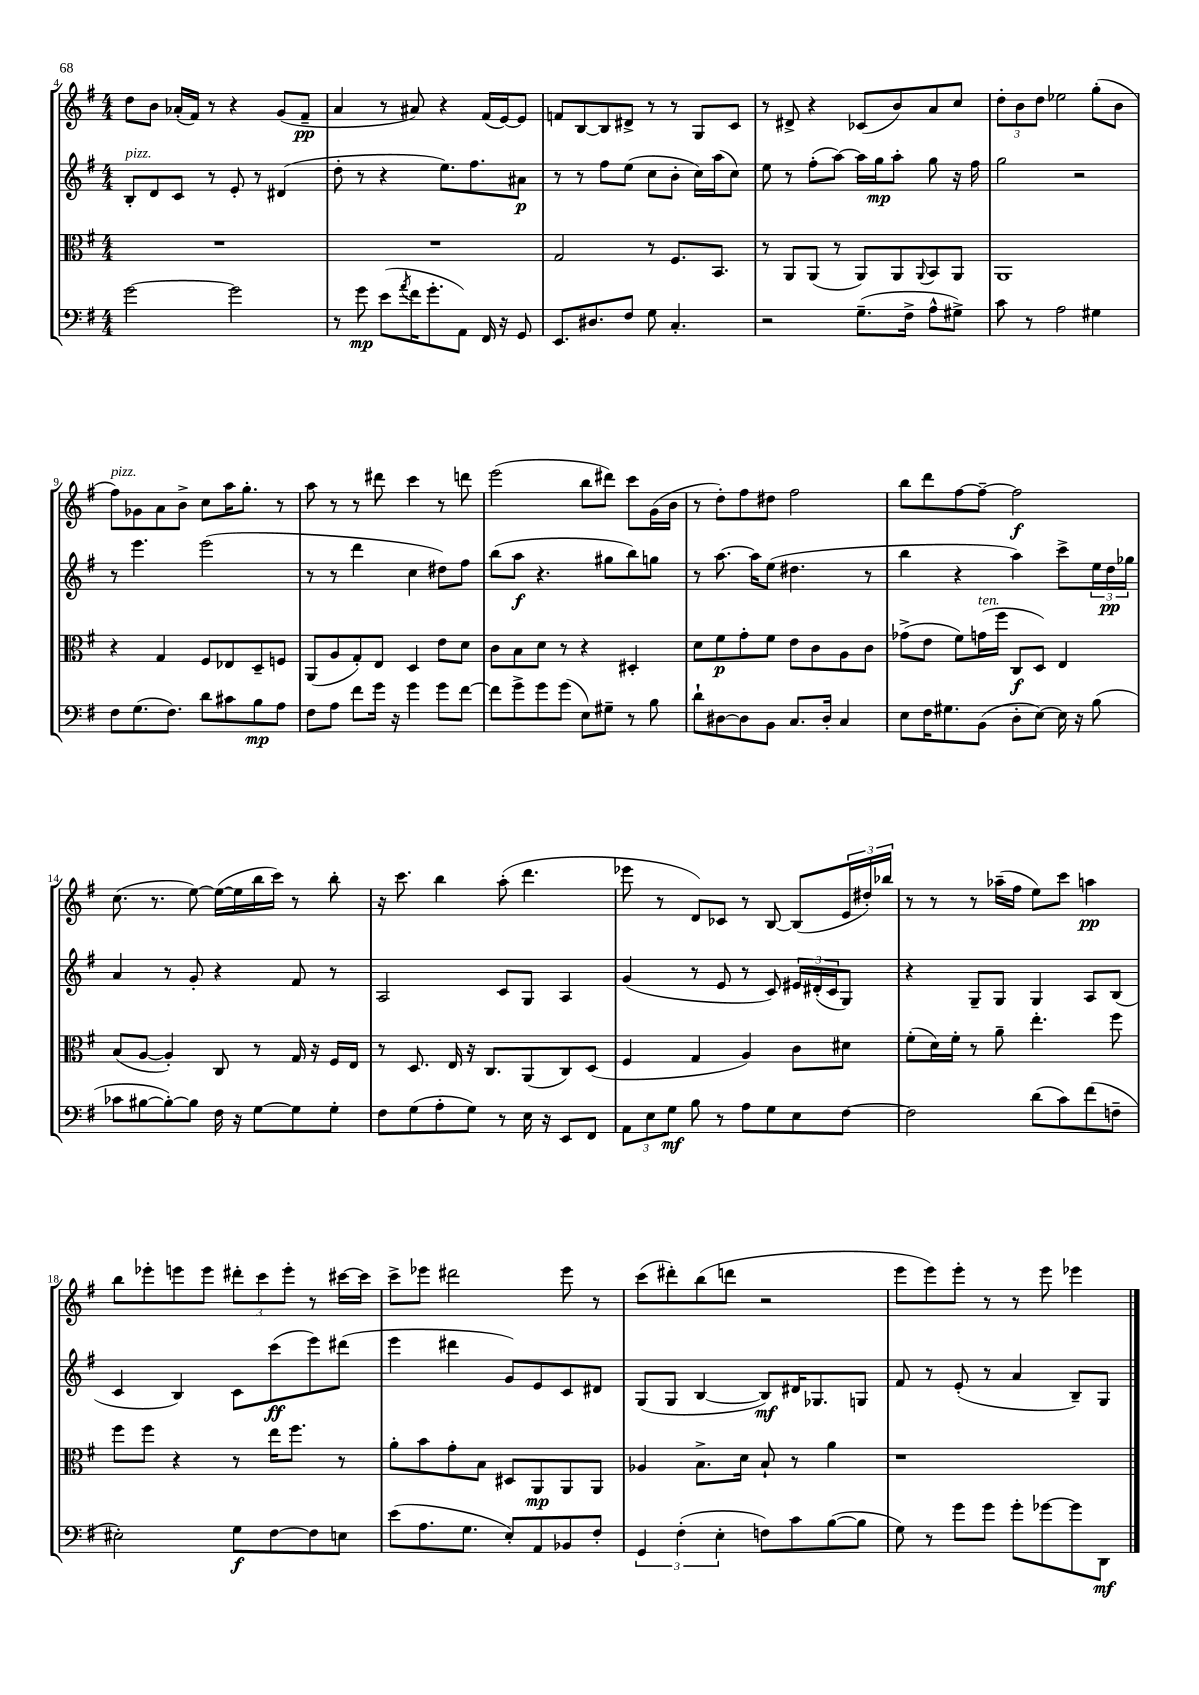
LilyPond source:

<<
\new StaffGroup <<
\new Staff = "s0" {
    \clef treble \key g \major \numericTimeSignature \time 4/4
    d''8 b'8 aes'16-.( fis'16) r8 r4 g'8( fis'8--\pp |
    a'4 r8 ais'8) r4 fis'16( e'16~) e'8 |
    f'8 b8~ b8 dis'8-> r8 r8 g8 c'8 |
    r8 dis'8-> r4 ces'8( b'8) a'8 c''8 |
    \tuplet 3/2 { d''8-. b'8 d''8 } ees''2 g''8-.( b'8 |
    fis''8^\markup { \italic "pizz." }) ges'8 a'8 b'8-> c''8 a''16 g''8.-. r8 |
    a''8 r8 r8 dis'''8 c'''4 r8 d'''8 |
    e'''2( b''8 dis'''8) c'''8 g'16( b'16 |
    r8 d''8-.) fis''8 dis''8 fis''2 |
    b''8 d'''8 fis''8~ fis''8~-- fis''2\f |
    c''8.( r8. e''8~) e''16~( e''16 b''16 c'''16) r8 b''8-. |
    r16 c'''8. b''4 a''8-.( d'''4. |
    ees'''8 r8 d'8) ces'8 r8 b8~ b8( \tuplet 3/2 { e'16 dis''16-.) bes''16 } |
    r8 r8 r8 aes''16--( fis''16 e''8) c'''8 a''4\pp |
    b''8 ees'''8-. e'''8 e'''8 \tuplet 3/2 { dis'''8-. c'''8 e'''8-. } r8 cis'''16~ cis'''16 |
    c'''8-> ees'''8 dis'''2 ees'''8 r8 |
    c'''8( dis'''8-.) b''8( d'''8 r2 |
    e'''8 e'''8) e'''8-. r8 r8 e'''8 ees'''4 \bar "|." |
}
\new Staff = "s1" {
    \clef treble \key g \major \numericTimeSignature \time 4/4
    b8-.^\markup { \italic "pizz." } d'8 c'8 r8 e'8-. r8 dis'4( |
    d''8-. r8 r4 e''8.) fis''8. ais'8\p |
    r8 r8 fis''8 e''8( c''8 b'8-. c''16) a''16( c''8) |
    e''8 r8 fis''8-.( a''8~) a''16 g''16\mp a''8-. g''8 r16 fis''16 |
    g''2 r2 |
    r8 e'''4. e'''2( |
    r8 r8 d'''4 c''4 dis''8) fis''8 |
    b''8( a''8\f r4. gis''8 b''8) g''8 |
    r8 a''8.~ a''16 e''8( dis''4. r8 |
    b''4 r4 a''4) c'''8-> \tuplet 3/2 { e''16 d''16\pp ges''16 } |
    a'4 r8 g'8-. r4 fis'8 r8 |
    a2 c'8 g8 a4 |
    g'4( r8 e'8 r8 c'8) \tuplet 3/2 { eis'16 dis'16-.( c'16 } g8) |
    r4 g8-- g8 g4 a8 b8( |
    c'4 b4) c'8 c'''8\ff( e'''8) dis'''8( |
    e'''4 dis'''4 g'8) e'8 c'8 dis'8 |
    g8( g8 b4~ b8\mf) dis'16 ges8. g8 |
    fis'8 r8 e'8-.( r8 a'4 b8--) g8 \bar "|." |
}
\new Staff = "s2" {
    \clef alto \key g \major \numericTimeSignature \time 4/4
    R1 |
    R1 |
    g2 r8 fis8. b,8. |
    r8 a,8 a,8( r8 a,8) a,8 \appoggiatura { a,8 } b,8 a,8 |
    a,1 |
    r4 g4 fis8 ees8 d8-- f8 |
    a,8( a8 g8-.) e8 d4 e'8 d'8 |
    c'8 b8 d'8 r8 r4 dis4-. |
    d'8 fis'8\p g'8-. fis'8 e'8 c'8 a8 c'8 |
    ges'8->( e'8 fis'8) g'16^\markup { \italic "ten." }( fis''16 c8\f d8) e4 |
    b8( a8~ a4-.) c8 r8 g16 r16 fis16 e16 |
    r8 d8. e16 r16 c8. a,8( c8) d8( |
    fis4 g4 a4) c'8 dis'8 |
    fis'8-.( d'16) fis'16-. r8 a'8-- e''4.-. fis''8 |
    fis''8 fis''8 r4 r8 e''16 fis''8. r8 |
    a'8-. b'8 g'8-. b8 dis8 a,8\mp a,8 a,8 |
    aes4 b8.-> d'16 b8-! r8 a'4 |
    r1 \bar "|." |
}
\new Staff = "s3" {
    \clef bass \key g \major \numericTimeSignature \time 4/4
    g'2~ g'2 |
    r8 g'8\mp e'8( \acciaccatura { a'8 } fis'16 g'8.-. a,8) fis,16 r16 g,8 |
    e,8. dis8. fis8 g8 c4.-. |
    r2 g8.--( fis16-> a8-^ gis8->) |
    c'8 r8 a2 gis4 |
    fis8 g8.( fis8.) d'8 cis'8 b8\mp a8 |
    fis8 a8 fis'8 g'16 r16 g'4 g'8 fis'8~ |
    fis'8 g'8-> g'8 g'8( e8) gis8-- r8 b8 |
    d'8-! dis8~ dis8 b,8 c8. dis16-. c4 |
    e8 fis16 gis8. b,8( d8-. e8~) e16 r16 b8( |
    ces'8 bis8~ bis8~-.) bis8 fis16 r16 g8~ g8 g8-. |
    fis8 g8( a8-. g8) r8 e16 r16 e,8 fis,8 |
    \tuplet 3/2 { a,8 e8 g8\mf } b8 r8 a8 g8 e8 fis8~ |
    fis2 d'8( c'8) fis'8( f8-- |
    eis2-.) g8\f fis8~ fis8 e8 |
    e'8( a8. g8. e8-.) a,8 bes,8 fis8-. |
    \tuplet 3/2 { g,4 fis4-.( e4-. } f8) c'8 b8~( b8 |
    g8) r8 g'8 g'8 g'8-. ges'8~ ges'8 d,8\mf \bar "|." |
}
>>
>>
\layout { \context { \Score currentBarNumber = #4 } }
